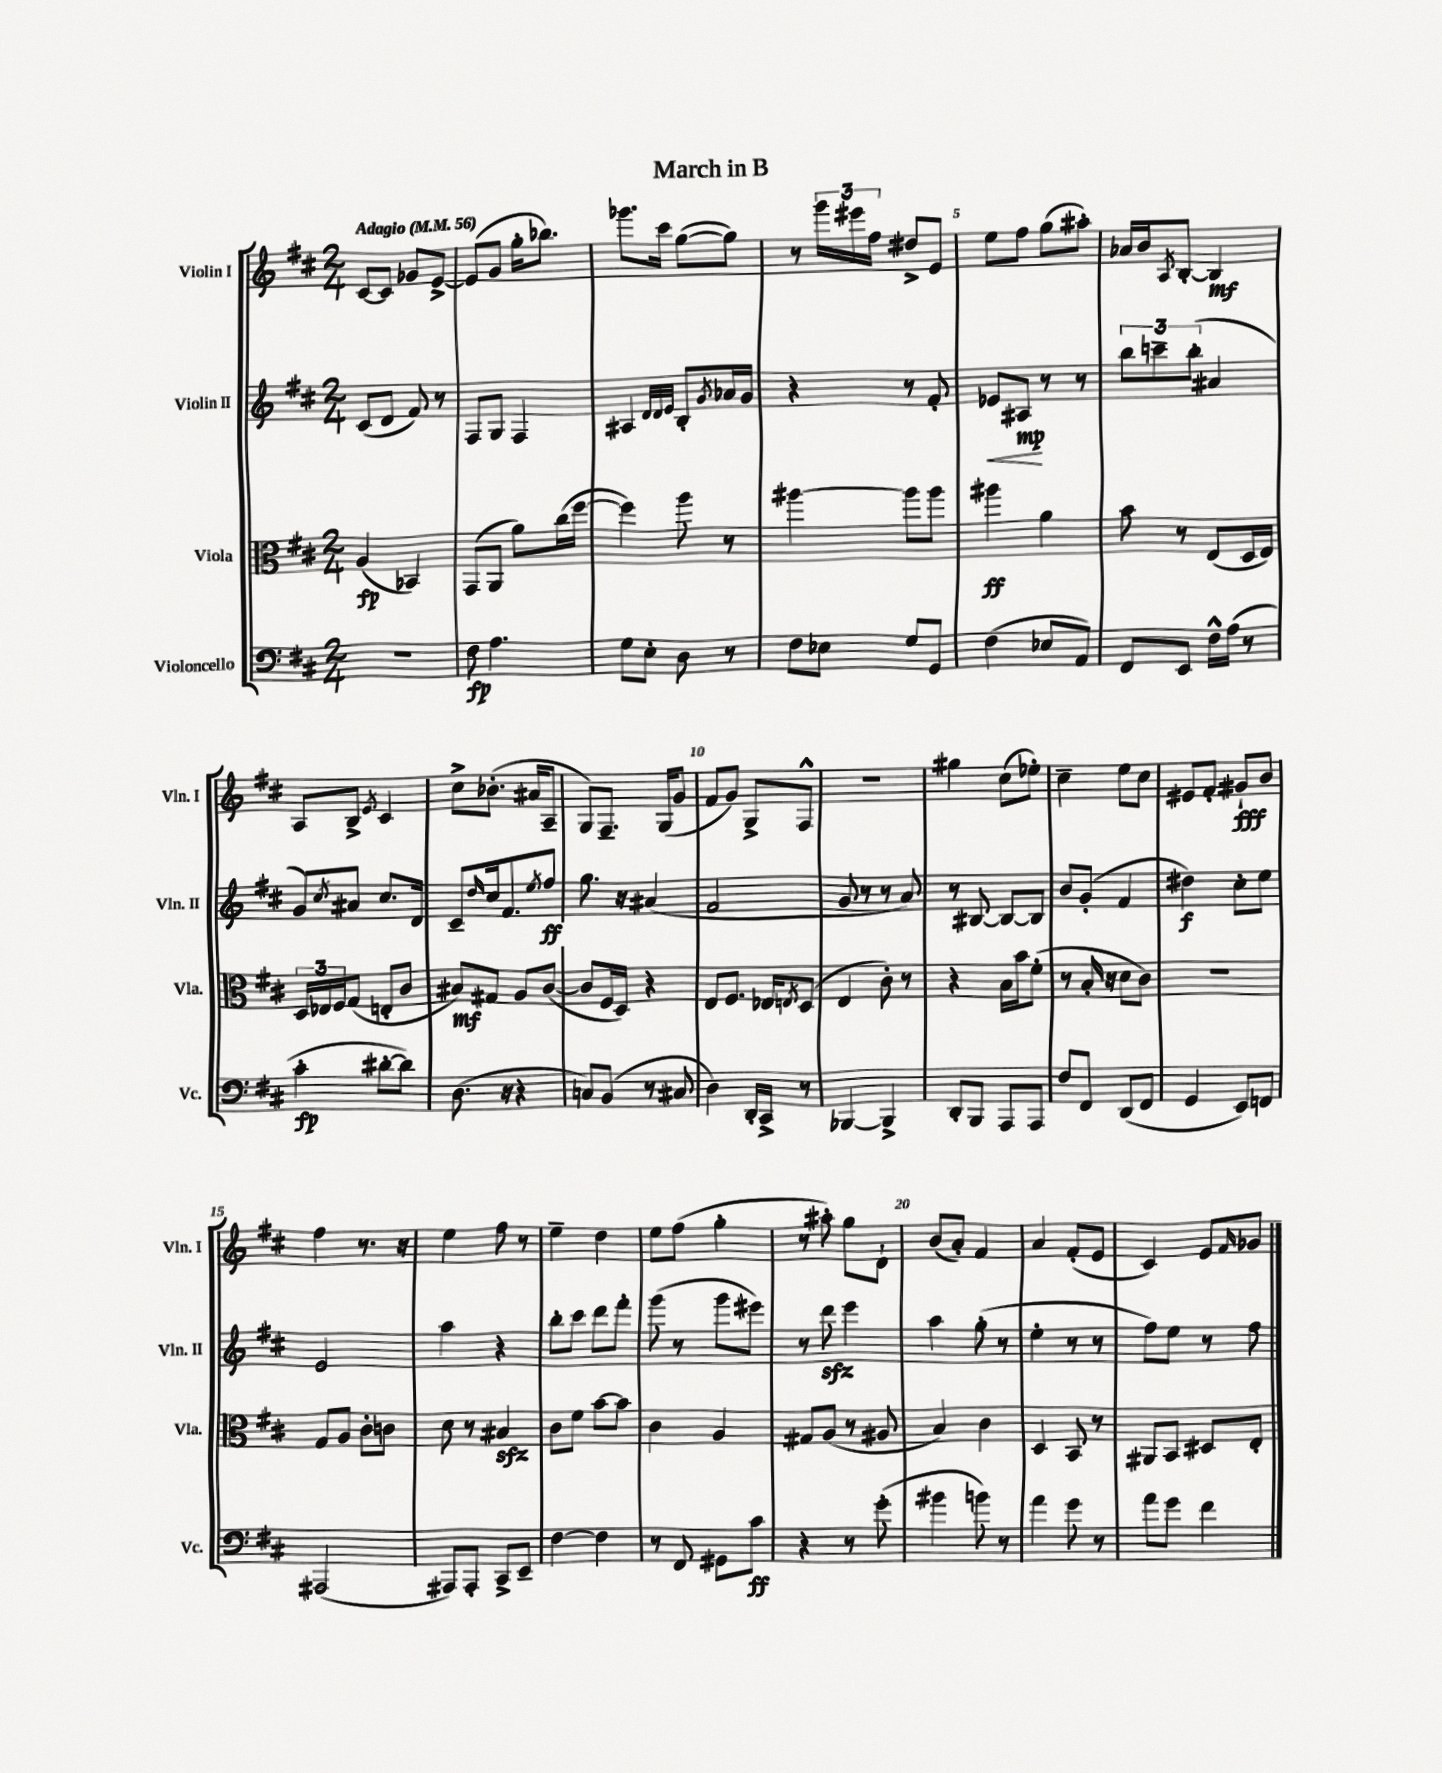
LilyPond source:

\header { title = "March in B" }
<<
\new StaffGroup <<
\new Staff = "s0" \with { instrumentName = "Violin I" shortInstrumentName = "Vln. I" } {
    \clef treble \key d \major \numericTimeSignature \time 2/4 \tempo "Adagio" 4 = 56
    cis'8~ cis'8 ges'8 e'8~-> |
    e'8( g'8 g''16-. bes''8.) |
    ges'''8. cis'''16 g''8~( g''8) |
    r8 \tuplet 3/2 { g'''16 eis'''16 fis''16 } dis''8-> e'8 |
    e''8 fis''8 g''8( ais''8-.) |
    aes'16 b'16 \acciaccatura { a8 } b8~-. b4\mf |
    a8 b8-> \acciaccatura { e'8 } cis'4 |
    cis''8-> bes'8.-.( ais'16 a8-- |
    g8) fis8.-- g16( g'8 |
    fis'8 g'8) g8-> fis8-^ |
    r2 |
    gis''4 cis''8( ees''8-.) |
    cis''4-- e''8 cis''8 |
    eis'8 fis'8-. gis'8-!\fff b'8 |
    fis''4 r8. r16 |
    e''4 fis''8 r8 |
    e''4-- d''4 |
    e''8 fis''8( g''4-. |
    r8 ais''8-.) g''8 d'8-! |
    b'8( a'8-.) fis'4 |
    a'4 fis'8-.( e'8 |
    cis'4) e'8 \grace { fis'16 } ges'8 \bar "|." |
}
\new Staff = "s1" \with { instrumentName = "Violin II" shortInstrumentName = "Vln. II" } {
    \clef treble \key d \major \numericTimeSignature \time 2/4
    cis'8( d'8 fis'8) r8 |
    fis8 g8 fis4 |
    ais4 \grace { d'32 d'32 e'32 } b8-. \acciaccatura { g'8 } aes'16 g'16 |
    r4 r8 fis'8-. |
    ees'8\< ais8\mp\! r8 r8 |
    \tuplet 3/2 { b''8 c'''8-- b''8-.( } ais'4 |
    g'8) \acciaccatura { cis''8 } ais'8 cis''8. d'16 |
    cis'8-- \grace { d''16 } cis''16 fis'8. \acciaccatura { e''8 } fis''8\ff |
    g''8. r16 ais'4( |
    fis'2 |
    g'8 r8 r8 a'8) |
    r8 bis8~ bis8~ bis8 |
    b'8 g'8-.( fis'4 |
    dis''4\f) cis''8-. e''8 |
    e'2 |
    a''4 r4 |
    b''8-. cis'''8 d'''8 fis'''8-. |
    g'''8( r8 g'''8 eis'''8) |
    r8 d'''8\sfz e'''4 |
    a''4 g''8-.( r8 |
    e''4-. r8 r8 |
    fis''8) e''8 r8 fis''8 \bar "|." |
}
\new Staff = "s2" \with { instrumentName = "Viola" shortInstrumentName = "Vla." } {
    \clef alto \key d \major \numericTimeSignature \time 2/4
    a4\fp( bes,4) |
    g,8( a,8 a'8) cis''16( fis''16~ |
    fis''4) a''8 r8 |
    ais''4~ ais''8 ais''8 |
    ais''4\ff a'4 |
    b'8 r8 e8( d16 e16) |
    \tuplet 3/2 { d16 ees16 fis16 } g8( e8-. cis'8 |
    bis8\mf) gis8 a8 cis'8~( |
    cis'8 fis16 d16) r4 |
    e8 fis8. ees16 \acciaccatura { e8 } d8( |
    e4 cis'8-.) r8 |
    r4 b16 b'16 fis'8-.( |
    r8 b16-. r16 d'8 cis'8) |
    R2 |
    g8 a8 cis'8-. c'8 |
    d'8 r8 bis4\sfz |
    cis'8 fis'8 b'8~ b'8 |
    cis'4 a4 |
    gis8 a8( r8 ais8 |
    b4) cis'4 |
    d4 b,8 r8 |
    ais,8 b,8 dis8 e8-. \bar "|." |
}
\new Staff = "s3" \with { instrumentName = "Violoncello" shortInstrumentName = "Vc." } {
    \clef bass \key d \major \numericTimeSignature \time 2/4
    R2 |
    fis8\fp a4. |
    g8 e8-. d8 r8 |
    fis8 ees8 g8 g,8 |
    fis4( ees8 a,8) |
    fis,8 e,8 fis16-^ a16( r8 |
    cis'4-.\fp dis'8~-. dis'8) |
    d8.( r16 r4 |
    c8) b,8( r8 cis8 |
    d4) d,16-. cis,16-> r8 |
    bes,,4~ bes,,4-> |
    d,8-. b,,8 a,,8 a,,8 |
    fis8 fis,8 d,8( fis,8 |
    g,4 e,8) f,8 |
    ais,,2( |
    ais,,8) ais,,8-. cis,8-> e,8-- |
    fis4~ fis4 |
    r8 fis,8 gis,8 cis'8\ff |
    r4 r8 g'8-.( |
    bis'4 b'8) r8 |
    a'4 g'8 r8 |
    a'8 g'8 fis'4 \bar "|." |
}
>>
>>
\layout { \context { \Score \override BarNumber.break-visibility = ##(#f #t #t) barNumberVisibility = #(every-nth-bar-number-visible 5) } }
